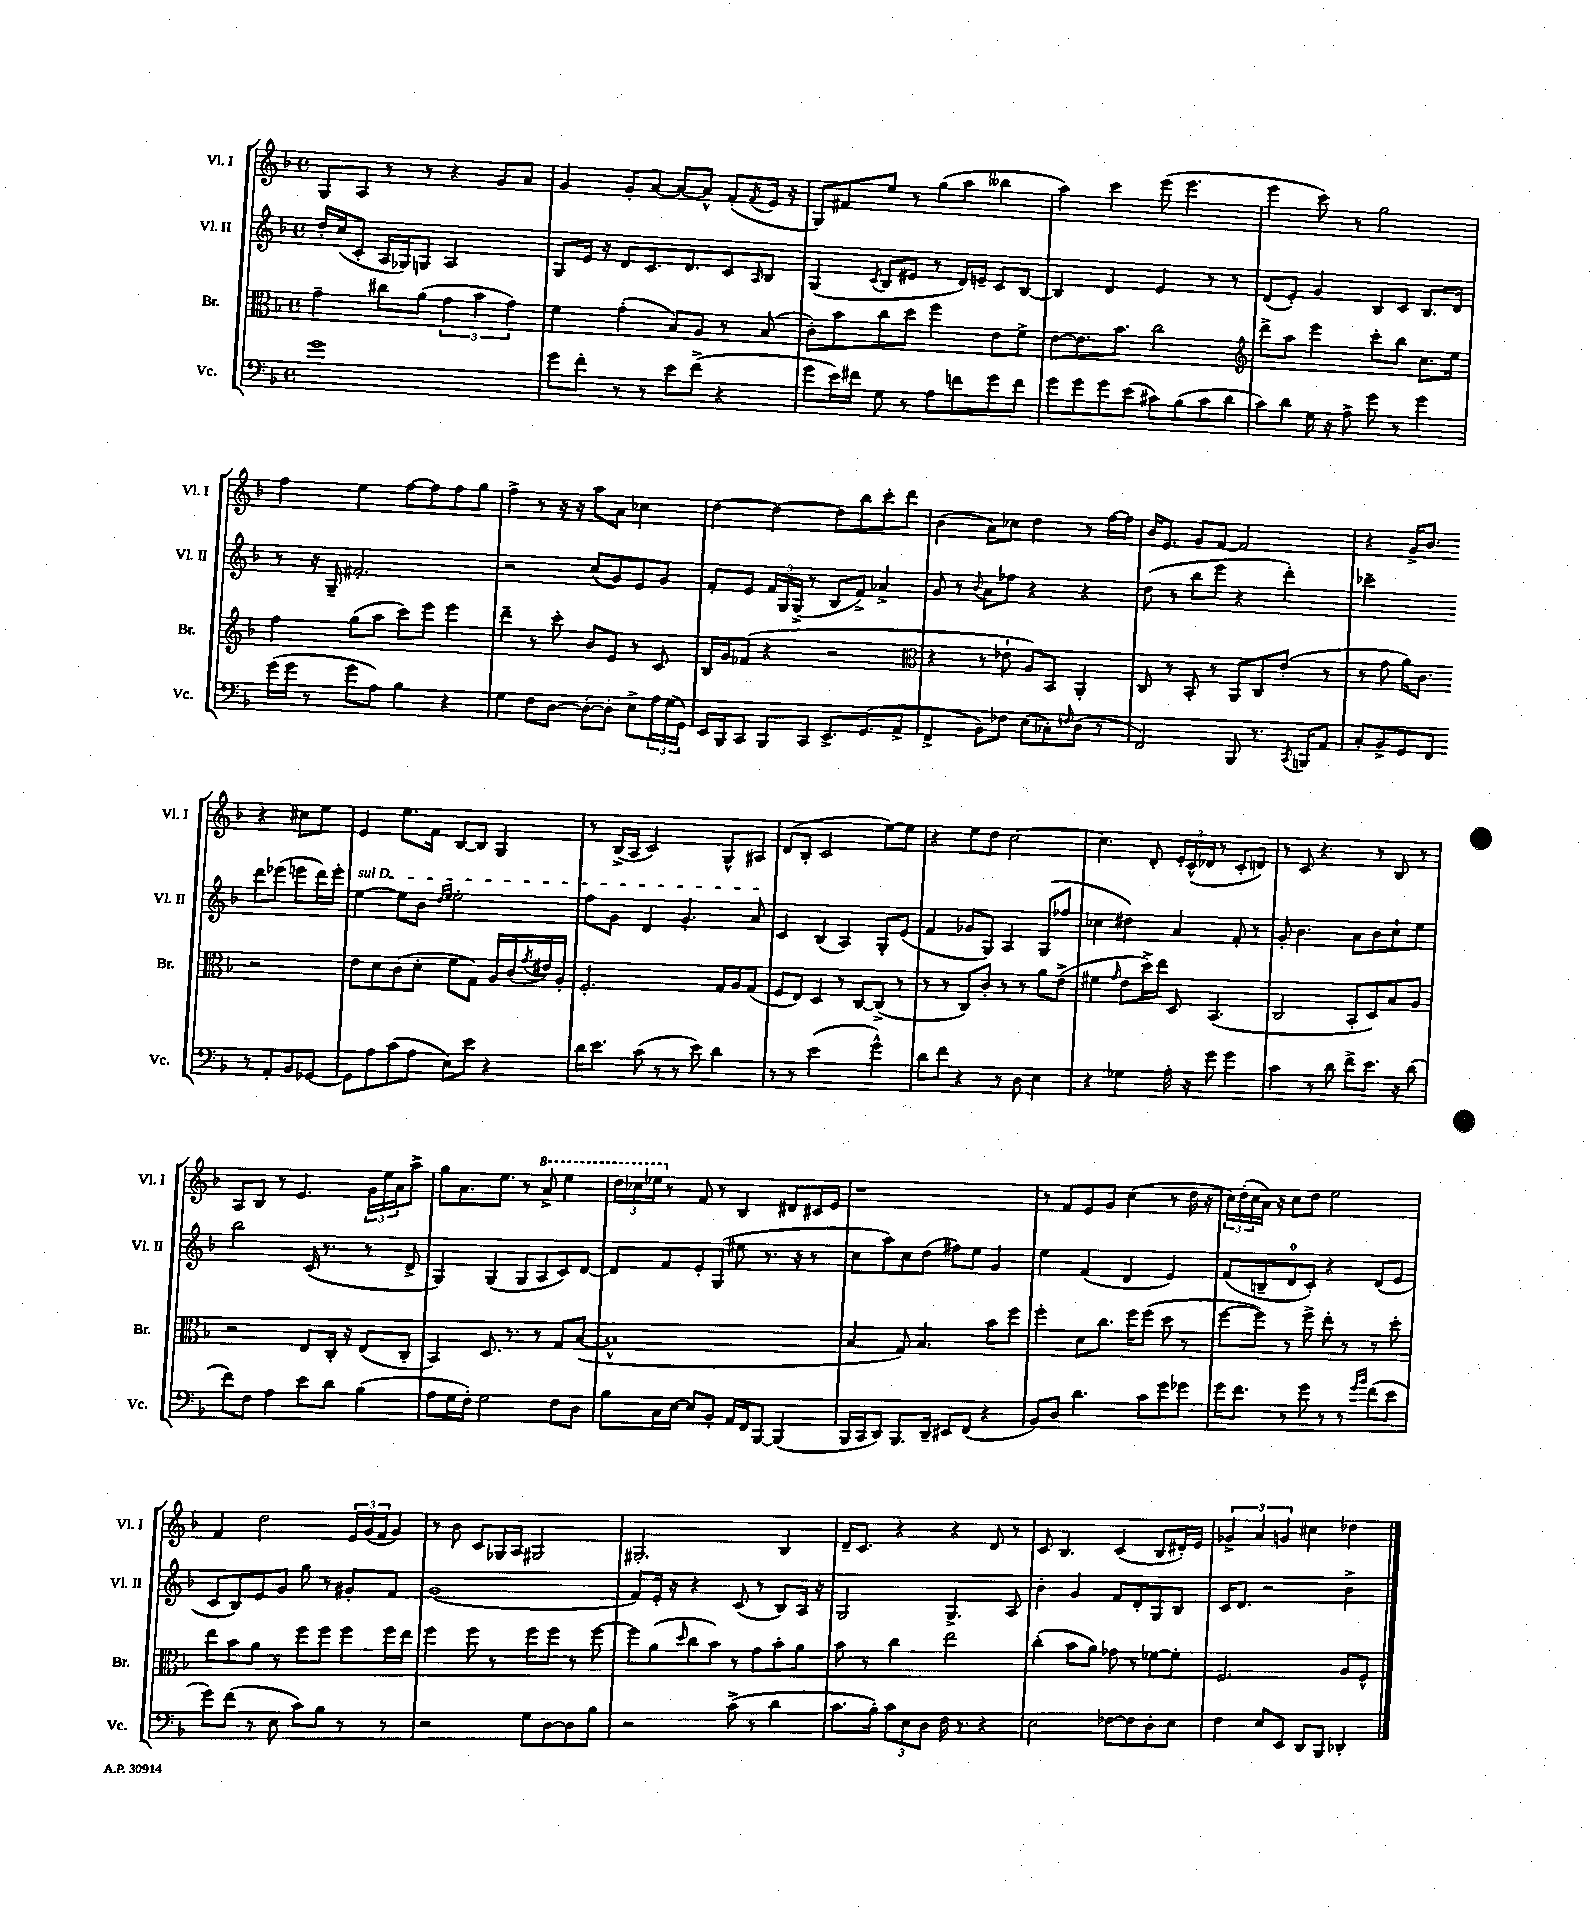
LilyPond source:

<<
\new StaffGroup <<
\new Staff = "s0" \with { instrumentName = "Vl. I" shortInstrumentName = "Vl. I" } {
    \clef treble \key f \major \defaultTimeSignature \time 4/4
    g8 a8 r8 r8 r4 g'8 a'8 |
    g'4 g'8-. a'8~ a'8~ a'8-^ f'8-.( \acciaccatura { f'8 } e'16 r16 |
    g8) fis'8 e''8 r8 g''8( a''8 beses''4 |
    a''4) c'''4 e'''8( e'''4. |
    e'''4 c'''8) r8 g''2 |
    f''4 e''4 f''8~ f''8 f''8 g''8 |
    f''4-> r8 r16 r16 a''8 a'8 ces''4 |
    d''4~ d''4~ d''8 bes''8 c'''8-. d'''8 |
    bes'4( a'8) ces''8 d''4 r8 f''16~ f''16 |
    bes'16 e'8. g'8 f'8~ f'2 |
    r4 g'16-> bes'8. r4 cis''8 e''8 |
    e'4 e''8. f'16 bes8~ bes8 g4 |
    r8 bes16->( a16 c'2) g8-^ ais8 |
    d'8( bes8-. c'2 e''8~) e''8 |
    r4 e''8 d''8 c''2~ |
    c''4. d'8-. \tuplet 3/2 { e'16-. c'16-^( des'16 } r8 c'8-. d'8) |
    r8 c'8 r4. r8 bes8 r8 |
    a8 bes8 r8 e'4. \tuplet 3/2 { g'16 e''16 a'16 } a''8-> |
    g''8 a'8. e''8. r8 \ottava #1 a''8-> e'''4 |
    \tuplet 3/2 { d'''16 ces'''16 ees'''16 \ottava #0 } r8 f'8 r8 bes4 dis'8 cis'16 e'16 |
    r1 |
    r8 f'8 e'8 g'8 c''4( r8 d''16 r16 |
    \tuplet 3/2 { c''16) d''16-.( c''16 } a'16) r16 c''8 d''8 e''2 |
    f'4 d''2 \tuplet 3/2 { e'16 g'16( f'16 } g'8) |
    r8 bes'8 c'8 ges16 a16 gis2 |
    gis2.-. bes4 |
    d'16-- c'8. r4 r4 d'8 r8 |
    c'8 bes4. c'4( bes8 dis'16-.) e'16 |
    \tuplet 3/2 { ges'4-> a'4 g'4 } cis''4 des''4 \bar "|." |
}
\new Staff = "s1" \with { instrumentName = "Vl. II" shortInstrumentName = "Vl. II" } {
    \clef treble \key f \major \defaultTimeSignature \time 4/4
    d''16-. c''16( c'8-. a16 ges16) g8 a2 |
    g8 e'16 r16 d'8 c'8. d'8. c'8 \grace { a16 } bes8 |
    g4( \acciaccatura { c'8 } bes8 eis'8 r8 d'16) e'16-- c'8 bes8~ |
    bes4 d'4 e'4 r8 r8 |
    d'8( e'8-.) g'4 bes8 c'8 bes8. d'16 |
    r8 r16 g16-- fis'2.-. |
    r2 c''8( g'8) e'8 g'8 |
    f'8-. e'8 \tuplet 3/2 { f'16 g16 g16->( } r8 bes8 f'8->) aes'4-> |
    g'8 r8 \appoggiatura { bes'8 } a'8 fes''8 r4 r4 |
    d''8( r8 bes''8 e'''8 r4 d'''4-.) |
    ces'''2-- d'''8 ees'''8( e'''8 d'''16) e'''16-. |
    \once \override TextSpanner.bound-details.left.text = \markup { \italic "sul D" } e''4~\startTextSpan e''8 bes'8 \grace { d''16 e''16 } e''2-. |
    f''8 g'8 d'4 g'4.-. a'8\stopTextSpan |
    c'4 bes4( a4) g8-. e'8( |
    f'4 ges'8 g8) a4 g8( fes''8 |
    ces''4 dis''4) a'4 f'8-. r8 |
    g'8-. bes'4. a'8 bes'8 c''8-! e''8 |
    bes''2 c'16( r8. r8 d'8-> |
    g4) g4( g8 a8 c'8) d'8~ |
    d'8 f'8 e'8-. g8( eis''8 r8. r16 r8 |
    c''8 a''8) c''8 d''8( fis''8) e''8 g'4 |
    e''4 f'4( d'4 e'4) |
    f'8( b8-- d'8-0 c'8-.) r4 d'8( e'8 |
    c'8 bes8) e'8 g'8 g''8 r8 gis'8-. f'8 |
    g'1( |
    f'8) e'16-. r16 r4 c'8( r8 bes8) a16 r16 |
    g2 g4.-> a8 |
    bes'4-. g'4 f'8 d'8-. g8 bes8 |
    c'16 d'8. r2 bes'4-> \bar "|." |
}
\new Staff = "s2" \with { instrumentName = "Br." shortInstrumentName = "Br." } {
    \clef alto \key f \major \defaultTimeSignature \time 4/4
    g'4-- cis''8 a'8( \tuplet 3/2 { g'4 bes'4 g'4) } |
    f'4 g'4-.( bes8) a8 r8 bes8( |
    c'8-.) bes'8 c''8 d''8 f''4 e'8 f'8-> |
    e'8~ e'8. bes'8. c''2 |
    \clef treble d'''8-> a''8 e'''4 c'''8-. bes''8 c''8. e''16 |
    f''4 g''8( a''8 c'''8) e'''8 e'''4 |
    d'''4-- r8 c'''8-. bes'8 e'8 r8 c'8 |
    bes16 g'16 fes'8( r4 r2 |
    \clef alto r4 r8 ees'8-! a8) bes,8 a,4-. |
    c8 r8 bes,8-. r8 a,8 c8 e'8-.( r8 |
    r8 g'8 a'16) c'8. r2 |
    e'8 d'8 c'8( d'8-. f'8 g8) a16 c'16( \acciaccatura { g'8 } eis'16) a16-. |
    f2.-. g16 a16 g8( |
    f8 e8) d4 r8 c8~ c8->( r8 |
    r8 r8 c8) c'8-. r8 r8 a'8 e'8->( |
    fis'4 \grace { g'16 } e'8 d''16->) e''16 d8 bes,4.( |
    c2 bes,8-. d8) bes8 a8 |
    r2 e8 c16-. r16 e8( c8-. |
    bes,4) d8. r8. r8 g8 bes8~( |
    bes1-^ |
    bes4 g8) bes4. bes'8 f''8 |
    f''4-. d'8 c''8. f''16 f''8( d''8 r8 |
    f''8~ f''8) r8 f''8-> e''8-. r8 r8 d''8-. |
    e''8 bes'8 a'8 r8 f''8 f''8 f''8 f''16 e''16 |
    f''4 f''8 r8 f''8 f''8 r8 f''8~ |
    f''8 a'8( \grace { d''16 } c''8 bes'8) r8 g'8 bes'8-. a'8 |
    bes'8 r8 c''4 e''2 |
    c''4-.( bes'8 a'8) ges'8 r8 fes'8~ fes'8-. |
    f2. a8 f8-^ \bar "|." |
}
\new Staff = "s3" \with { instrumentName = "Vc." shortInstrumentName = "Vc." } {
    \clef bass \key f \major \defaultTimeSignature \time 4/4
    g'1 |
    g'8 f'8-. r8 r8 e'8 f'8->( r4 |
    g'8 e'16) fis'16 g8 r8 a8 f'8 g'8 f'8 |
    g'8 g'8 g'8 e'8( cis'8) bes8( cis'8 d'8 |
    c'8) d'8 g16 r16 a8-> g'8 r8 g'4 |
    g'16( g'16 r8 g'8 a8) bes4 r4 |
    g4 f8 d8~ d8~-. d8-. e8-> \tuplet 3/2 { a16 g16( g,16) } |
    e,16 bes,,16 c,8 bes,,8 c,8 e,8.-> g,8.( a,8-> |
    f,4-> bes,8) fes8 e8( ces8-.) \grace { f16 } d8( r8 |
    f,2) bes,,8 r8. \acciaccatura { c,8 } b,,16 a,8 |
    c8-. bes,8-> g,8 f,8 r8 a,8-. bes,8 ges,8~ |
    ges,8 a8 c'8( a8 e8) e'8 r4 |
    d'16 e'8. c'8( r8 r8 e'8) d'4 |
    r8 r8 e'2( g'4-^) |
    d'8 f'8 r4 r8 d8 e4 |
    r4 ges4 a16-. r16 g'8 g'4 |
    c'4 r8 d'8 f'8-> e'8. r16 d'8( |
    f'8) f8 a4 e'8 d'8 bes4( |
    a8 g16 f16-.) g2 f8 d8 |
    bes8 c16 e16~ e8 bes,8-. a,16 f,16 bes,,8~ bes,,4( |
    bes,,16 c,16 d,8) bes,,8. d,16-- eis,8 f,8( r4 |
    bes,8) d8 d'4. c'8 g'8 ges'8 |
    g'16 f'8. r8 g'8 r8 r8 \grace { g'16 bes'16 } f'8( e'8 |
    g'8) f'8( r8 e8 c'8) bes8 r8 r8 |
    r2 g8 d8~ d8 bes8 |
    r2 c'8->( r8 d'4 |
    c'8. bes16-.) \tuplet 3/2 { c'8 e8 d8 } f16 r8. r4 |
    e2 fes8~ fes8 d8-. e8 |
    f4 e8 e,8 d,8 bes,,8 des,4-. \bar "|." |
}
>>
>>
\layout { \context { \Score \remove "Bar_number_engraver" } }
